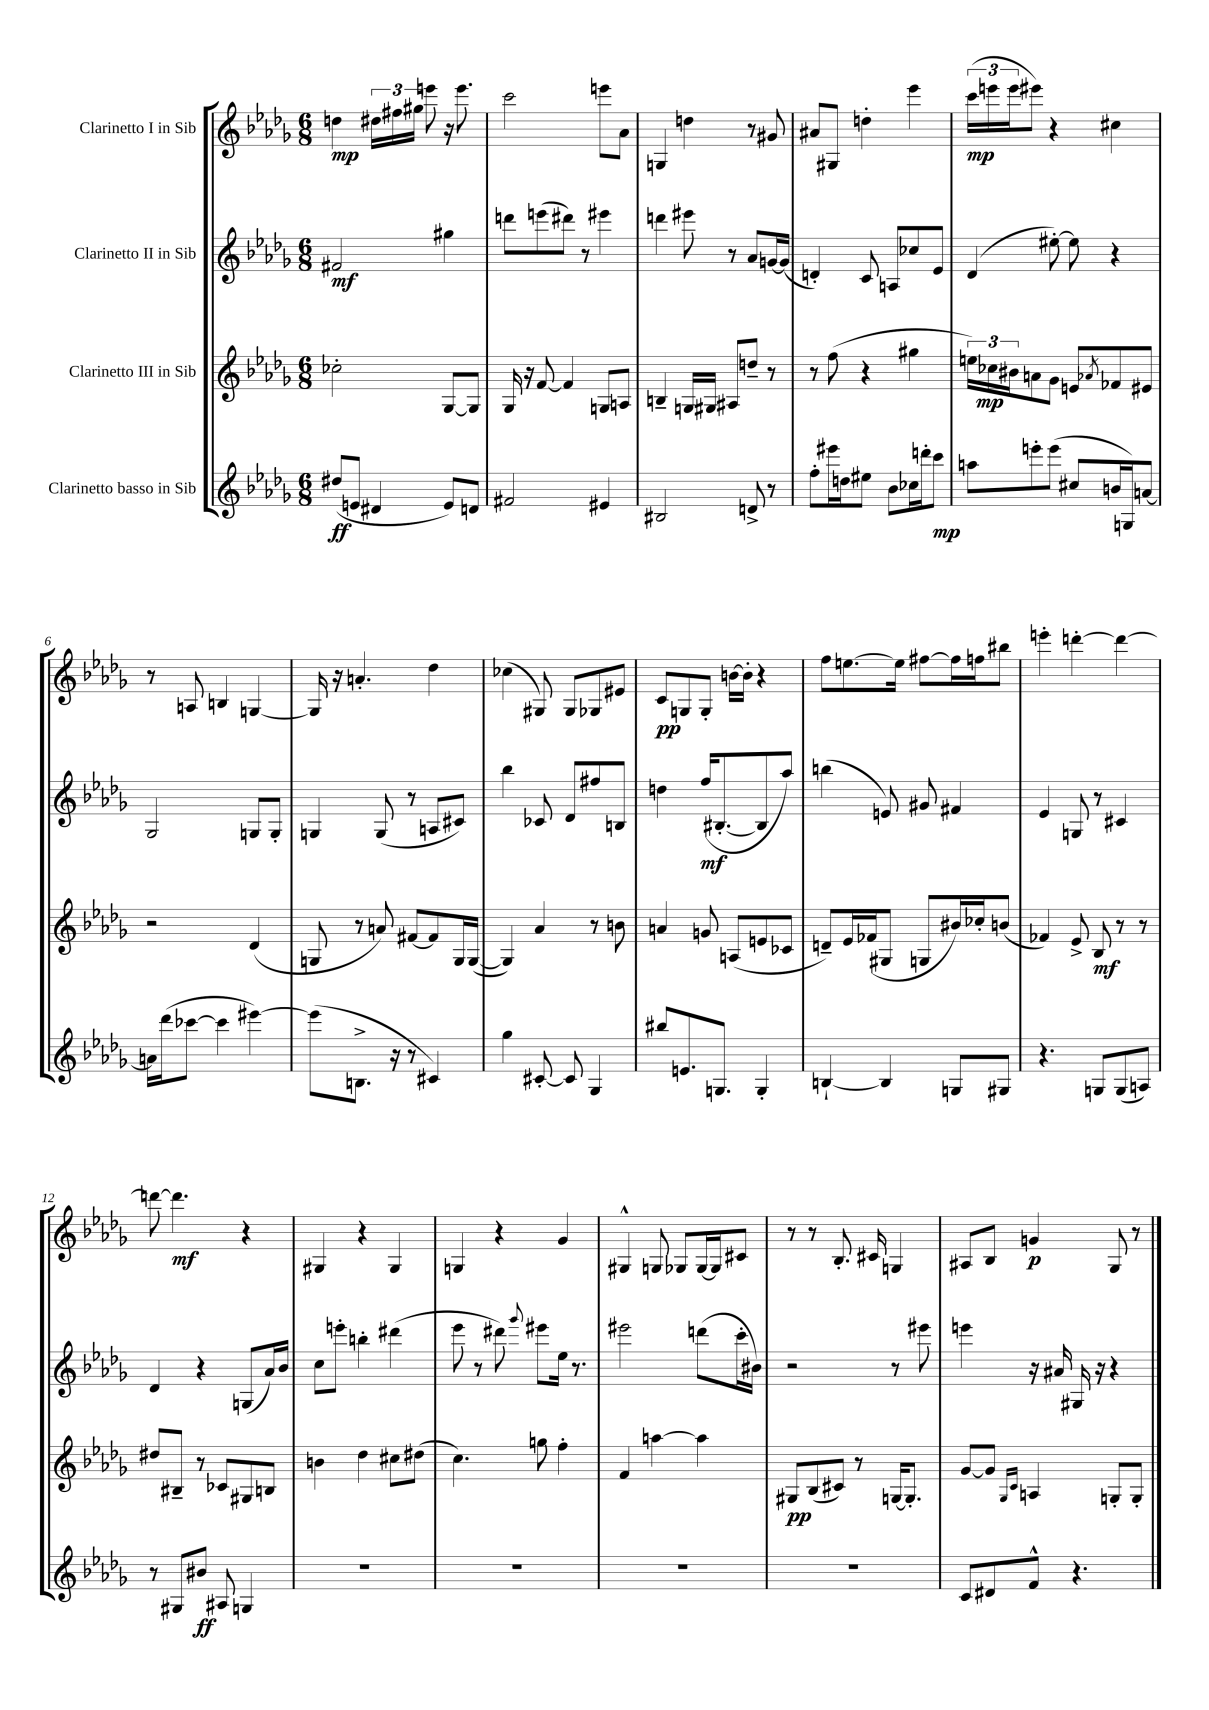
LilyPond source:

<<
\new StaffGroup <<
\new Staff = "s0" \with { instrumentName = "Clarinetto I in Sib" } {
    \clef treble \key des \major \numericTimeSignature \time 6/8
    d''4\mp \tuplet 3/2 { dis''16 fis''16 gis''16 } e'''8 r16 e'''8. |
    c'''2 e'''8 aes'8 |
    g4 d''4 r8 gis'8 |
    ais'8 gis8 d''4-. ees'''4 |
    \tuplet 3/2 { c'''16\mp( e'''16 e'''16 } eis'''8) r4 cis''4 |
    r8 a8 b4 g4~ |
    g16 r16 a'4.-. des''4 |
    ces''4( gis8) gis8 ges8 eis'8 |
    c'8\pp g8 g8-. b'16~ b'16-. r4 |
    f''8 e''8.~ e''16 fis''8~ fis''16 f''16 bis''8 |
    e'''4-. d'''4~-. d'''4~ |
    d'''8~ d'''4.\mf r4 |
    gis4 r4 gis4 |
    g4 r4 ges'4 |
    gis4-^ g8 ges8 ges16~ ges16 cis'8 |
    r8 r8 bes8.-. cis'16 g4 |
    ais8 bes8 g'4\p ges8 r8 \bar "|." |
}
\new Staff = "s1" \with { instrumentName = "Clarinetto II in Sib" } {
    \clef treble \key des \major \numericTimeSignature \time 6/8
    fis'2\mf gis''4 |
    d'''8 e'''8( dis'''8) r8 eis'''4 |
    d'''4 eis'''8 r8 aes'8 g'16~ g'16( |
    d'4-.) c'8 a8 ces''8 ees'8 |
    des'4( eis''8~-.) eis''8 r4 |
    ges2 g8 g8-. |
    g4 g8( r8 a8 cis'8) |
    bes''4 ces'8 des'8 fis''8 b8 |
    d''4 f''16\mf( bis8.~-. bis8 aes''8) |
    b''4( e'8) gis'8 fis'4 |
    ees'4 g8 r8 cis'4 |
    des'4 r4 g8( aes'16) bes'16 |
    c''8 e'''8-. b''4-. dis'''4( |
    ees'''8 r8 dis'''8) \appoggiatura { ges'''8 } eis'''8 ees''16 r8. |
    eis'''2 d'''8( c'''16-. bis'16) |
    r2 r8 eis'''8 |
    e'''4 r16 ais'16 gis16 r16 r4 \bar "|." |
}
\new Staff = "s2" \with { instrumentName = "Clarinetto III in Sib" } {
    \clef treble \key des \major \numericTimeSignature \time 6/8
    ces''2-. ges8~ ges8 |
    ges16 r16 f'8~ f'4 g8 a8 |
    b4-- g16 gis16 ais8 d''8-- r8 |
    r8 f''8( r4 gis''4 |
    \tuplet 3/2 { e''16) ces''16\mp bis'16 } a'8 ges'8 e'8 \acciaccatura { aes'8 } fes'8 eis'8 |
    r2 des'4( |
    g8 r8 a'8) fis'8~ fis'8 g16 g16~( |
    g4) aes'4 r8 b'8 |
    a'4 g'8 a8( e'8 ces'8 |
    d'8--) ees'16 fes'16( gis8 g8 bis'16) ces''16-. b'8( |
    fes'4) ees'8-> bes8\mf r8 r8 |
    dis''8 bis8-- r8 ces'8 gis8 b8 |
    b'4 des''4 cis''8 dis''8( |
    c''4.) g''8 f''4-. |
    f'4 a''4~ a''4 |
    gis8\pp bes8( cis'8) r8 g16~ g8.-. |
    ges'8~ ges'8 \grace { ges16 c'16 } a4 g8-. g8-. \bar "|." |
}
\new Staff = "s3" \with { instrumentName = "Clarinetto basso in Sib" } {
    \clef treble \key des \major \numericTimeSignature \time 6/8
    dis''8\ff( e'8 dis'4 e'8) d'8 |
    fis'2 eis'4 |
    bis2 d'8-> r8 |
    f''8-. eis'''16 d''16 eis''8 bes'8 ces''16 d'''16-. c'''8\mp |
    a''8 e'''8-. e'''8( cis''8 b'16 g16) a'8~ |
    a'16 des'''16( ces'''8~ ces'''4 eis'''4~) |
    eis'''8( b8.-> r16 r8 cis'4) |
    ges''4 cis'8~-. cis'8 ges4 |
    bis''8 e'8. g8. g4-. |
    b4~-! b4 g8 gis8 |
    r4. g8 g8( a8) |
    r8 gis8 bis'8\ff ais8 g4 |
    R2. |
    R2. |
    R2. |
    R2. |
    c'8 dis'8 f'8-^ r4. \bar "|." |
}
>>
>>
